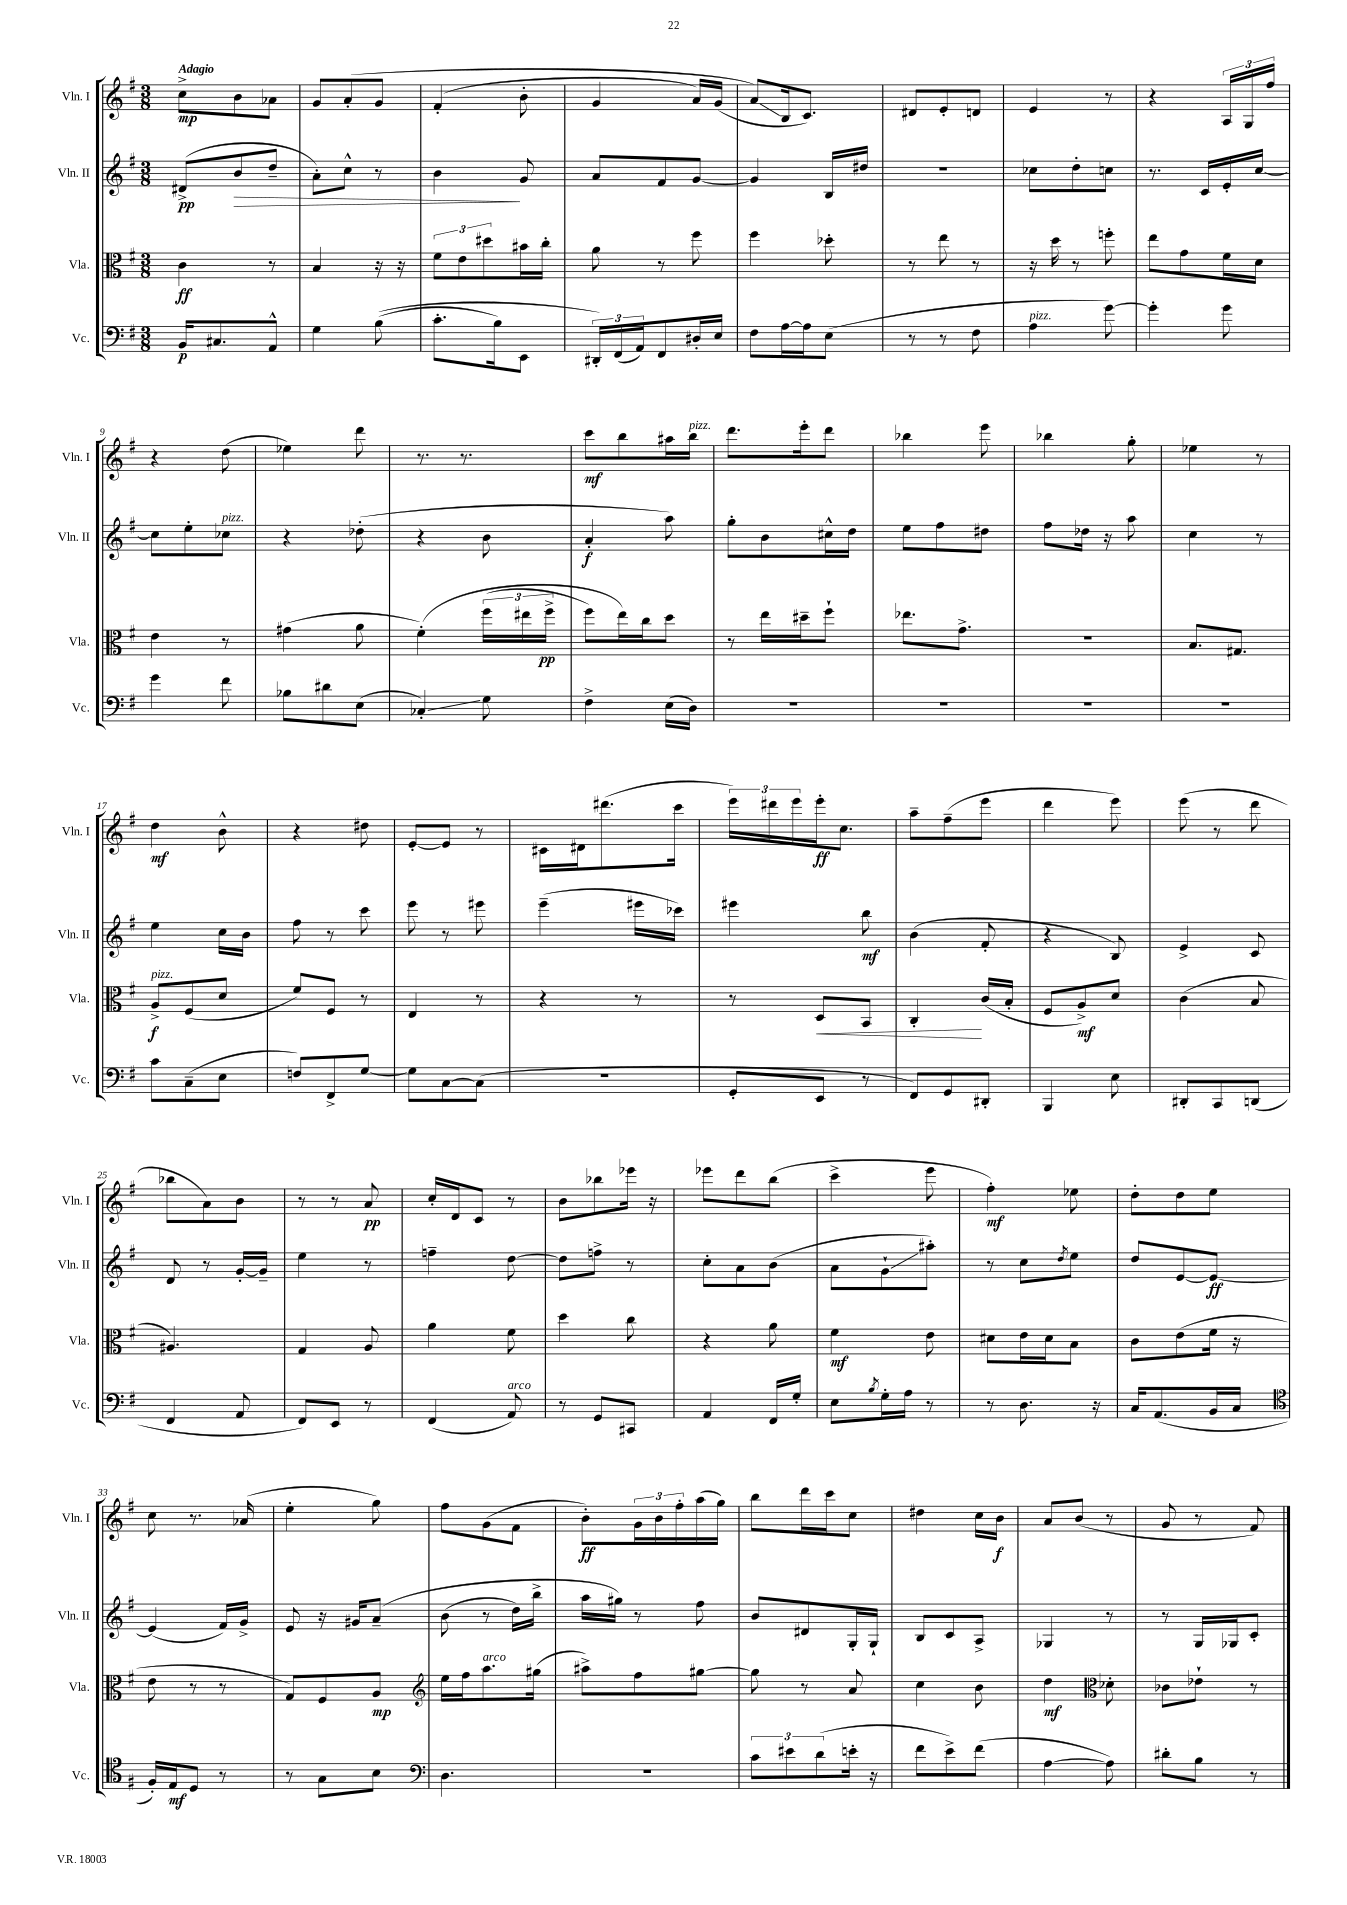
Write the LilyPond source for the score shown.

<<
\new StaffGroup <<
\new Staff = "s0" \with { instrumentName = "Vln. I" shortInstrumentName = "Vln. I" } {
    \clef treble \key g \major \numericTimeSignature \time 3/8 \tempo "Adagio"
    c''8->\mp b'8 aes'8 |
    g'8 a'8-.\( g'8 |
    fis'4-.( b'8-. |
    g'4 a'16) g'16( |
    a'8\glissando\) b16 c'8.) |
    dis'8 e'8-. d'8 |
    e'4 r8 |
    r4 \tuplet 3/2 { a16 g16 fis''16 } |
    r4 d''8( |
    ees''4) d'''8 |
    r8. r8. |
    c'''8\mf b''8 ais''16 b''16^\markup { \italic "pizz." } |
    d'''8. e'''16-. d'''8 |
    bes''4 e'''8 |
    bes''4 g''8-. |
    ees''4 r8 |
    d''4\mf b'8-^ |
    r4 dis''8 |
    e'8~-. e'8 r8 |
    cis'16 dis'16 dis'''8.( c'''16 |
    \tuplet 3/2 { e'''16) dis'''16 e'''16 } e'''16-.\ff c''8. |
    a''8-- fis''8--( e'''8 |
    d'''4 e'''8) |
    e'''8( r8 d'''8 |
    bes''8 a'8) b'8 |
    r8 r8 a'8\pp |
    c''16-. d'16 c'8 r8 |
    b'8 bes''8 ees'''16 r16 |
    ees'''8 d'''8 b''8( |
    c'''4-> e'''8 |
    fis''4-.\mf) ees''8 |
    d''8-. d''8 e''8 |
    c''8 r8. aes'16( |
    e''4-. g''8) |
    fis''8 g'8( fis'8 |
    b'8-.\ff) \tuplet 3/2 { g'16 b'16 fis''16-. } a''16( g''16) |
    b''8 d'''16 c'''16 c''8 |
    dis''4 c''16 b'16\f |
    a'8 b'8( r8 |
    g'8 r8 fis'8) \bar "|." |
}
\new Staff = "s1" \with { instrumentName = "Vln. II" shortInstrumentName = "Vln. II" } {
    \clef treble \key g \major \numericTimeSignature \time 3/8
    dis'8->\pp( b'8\> d''8-- |
    a'8-.) c''8-^ r8 |
    b'4\! g'8 |
    a'8 fis'8 g'8~ |
    g'4 b16 dis''16 |
    R4. |
    ces''8 d''8-. c''8 |
    r8. c'16 e'16-. c''16~ |
    c''8 e''8-. ces''8^\markup { \italic "pizz." } |
    r4 des''8-.( |
    r4 b'8 |
    a'4-.\f a''8) |
    g''8-. b'8 cis''16-^ d''16 |
    e''8 fis''8 dis''8 |
    fis''8 des''16 r16 a''8 |
    c''4 r8 |
    e''4 c''16 b'16 |
    fis''8 r8 c'''8 |
    e'''8 r8 eis'''8 |
    e'''4--( eis'''16 ces'''16) |
    eis'''4 b''8\mf |
    b'4( fis'8-. |
    r4 b8) |
    e'4-> c'8 |
    d'8 r8 g'16~-. g'16-- |
    e''4 r8 |
    f''4-- d''8~ |
    d''8 f''8-> r8 |
    c''8-. a'8 b'8( |
    a'8 g'8-!\glissando ais''8-.) |
    r8 c''8 \acciaccatura { d''8 } e''8 |
    d''8 e'8~ e'8~\ff |
    e'4( fis'16) g'16-> |
    e'8 r16 gis'16 a'8--\( |
    b'8( r8 d''16) b''16-> |
    a''16 gis''16\) r8 fis''8 |
    b'8 dis'8 g16-. g16-! |
    b8 c'8 a8-> |
    ges4 r8 |
    r8 g16 ges16 c'8-. \bar "|." |
}
\new Staff = "s2" \with { instrumentName = "Vla." shortInstrumentName = "Vla." } {
    \clef alto \key g \major \numericTimeSignature \time 3/8
    c'4\ff r8 |
    b4 r16 r16 |
    \tuplet 3/2 { fis'8 e'8 dis''8 } bis'16 c''16-. |
    a'8 r8 fis''8 |
    fis''4 des''8-. |
    r8 e''8 r8 |
    r16 d''16 r8 f''8-. |
    e''8 g'8 fis'16 d'16 |
    e'4 r8 |
    gis'4( a'8 |
    fis'4-.)\( \tuplet 3/2 { fis''16( eis''16 fis''16->\pp } |
    fis''8) e''16\) c''16 d''8 |
    r8 e''16 dis''16-- fis''8-! |
    ees''8. g'8.-> |
    R4. |
    b8. gis8. |
    a8->\f^\markup { \italic "pizz." } fis8( d'8 |
    fis'8) fis8 r8 |
    e4 r8 |
    r4 r8 |
    r8 d8\< b,8 |
    c4-.\! c'16( b16-. |
    fis8 a8->\mf) d'8 |
    c'4( b8 |
    ais4.) |
    g4 a8 |
    a'4 fis'8 |
    d''4 c''8 |
    r4 a'8 |
    fis'4\mf e'8 |
    dis'8 e'16 dis'16 b8 |
    c'8 e'8( fis'16 r16 |
    e'8 r8 r8 |
    g8) fis8 a8\mp |
    \clef treble e''16 fis''16 a''8.^\markup { \italic "arco" } gis''16( |
    ais''8->) fis''8 gis''8~ |
    gis''8 r8 a'8 |
    c''4 b'8 |
    d''4\mf \clef alto des'8-. |
    ces'8 ees'8-! r8 \bar "|." |
}
\new Staff = "s3" \with { instrumentName = "Vc." shortInstrumentName = "Vc." } {
    \clef bass \key g \major \numericTimeSignature \time 3/8
    b,16\p cis8. a,8-^ |
    g4 b8(\( |
    c'8.-. b16) e,8 |
    \tuplet 3/2 { dis,16-.\) fis,16( a,16) } fis,8 dis16-. e16 |
    fis8 a16~ a16 e8( |
    r8 r8 fis8 |
    a4^\markup { \italic "pizz." } g'8~) |
    g'4-. g'8 |
    g'4 fis'8 |
    bes8 dis'8 e8( |
    ces4-.\glissando) g8 |
    fis4-> e16( d16) |
    R4. |
    R4. |
    R4. |
    R4. |
    c'8 c8--( e8 |
    f8) fis,8-> g8~ |
    g8 c8~ c8( |
    r4. |
    g,8-. e,8 r8 |
    fis,8) g,8 dis,8-. |
    b,,4 e8 |
    dis,8-. c,8 d,8( |
    fis,4 a,8 |
    fis,8) e,8 r8 |
    fis,4( a,8^\markup { \italic "arco" }) |
    r8 g,8 cis,8 |
    a,4 fis,16 g16-. |
    e8 \acciaccatura { b8 } g16-. a16 r8 |
    r8 d8. r16 |
    c16 a,8.( b,16 c16 |
    \clef tenor fis16-.) e16\mf d8 r8 |
    r8 g8 b8 |
    \clef bass d4. |
    R4. |
    \tuplet 3/2 { c'8 eis'8 d'8( } e'16-. r16 |
    fis'8 e'8->) fis'8( |
    a4~ a8) |
    dis'8-. b8 r8 \bar "|." |
}
>>
>>
